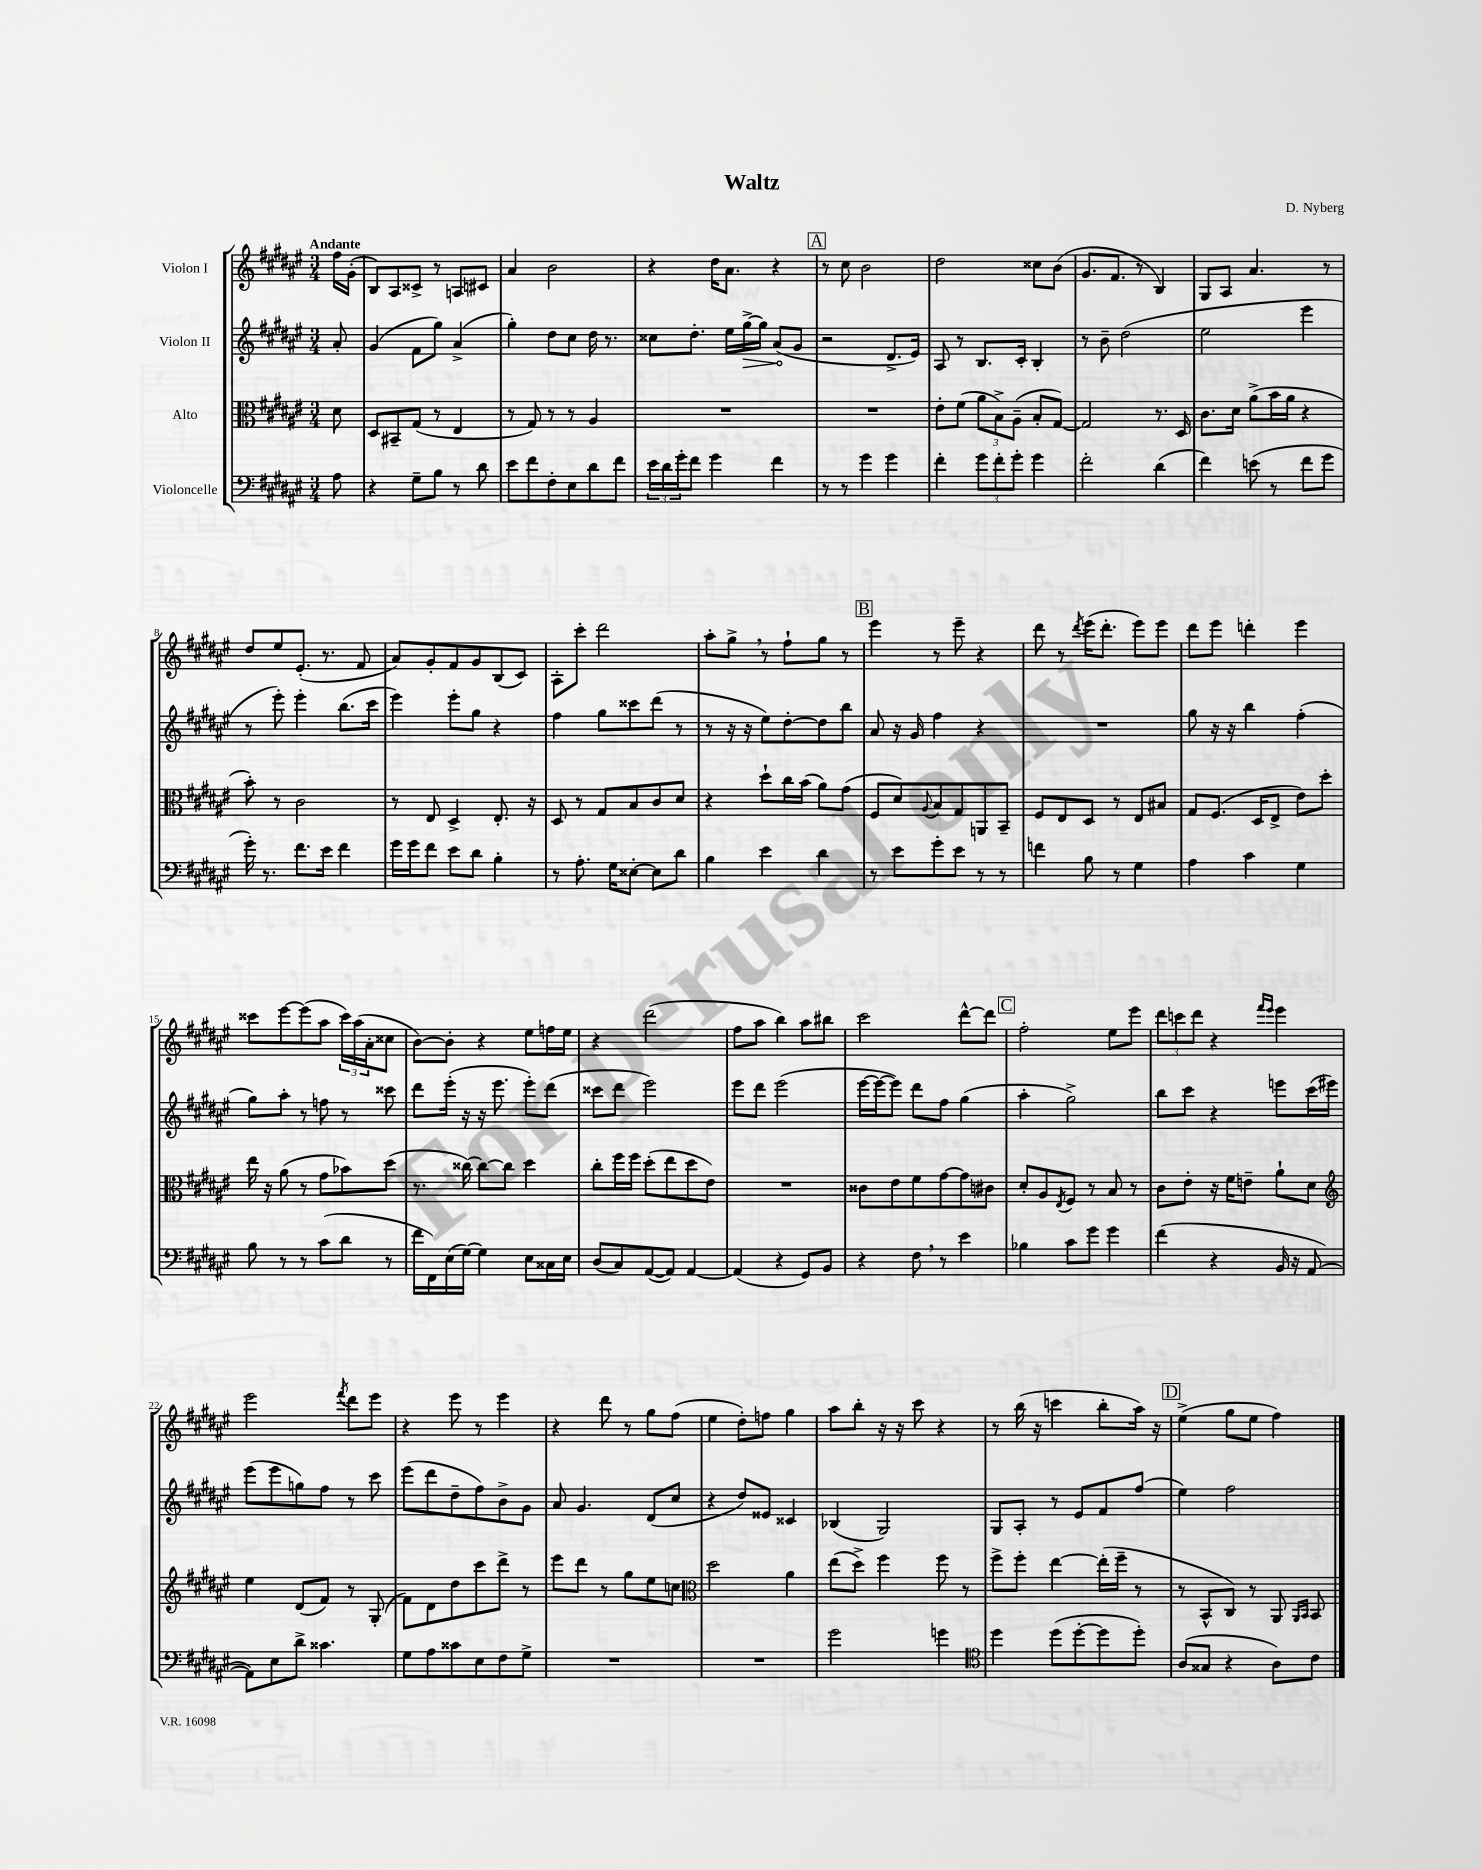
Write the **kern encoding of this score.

**kern	**kern	**kern	**dynam	**kern
*part4	*part3	*part2	*part2	*part1
*staff4	*staff3	*staff2	*staff2	*staff1
*I"Violoncelle	*I"Alto	*I"Violon II	*	*I"Violon I
*clefF4	*clefC3	*clefG2	*	*clefG2
*k[f#c#g#d#a#e#]	*k[f#c#g#d#a#e#]	*k[f#c#g#d#a#e#]	*	*k[f#c#g#d#a#e#]
*M3/4	*M3/4	*M3/4	*	*M3/4
=	=	=	=	=
!	!	!	!	!LO:TX:a:B:t=Andante
8A#\	8d#\	8a#'/	.	16ff#\LL
.	.	.	.	(16g#'\JJ
=1	=1	=1	=1	=1
4r	8D#/L	(4g#/	.	8B/L)
.	8BB#X~/	.	.	8A#/
8G#~\L	(8G#/J	8f#\L	.	8c##X^/J
8B\J	8r	8gg#\J)	.	8r
8r	4E#/	(4a#^/	.	8An/L
8d#\	.	.	.	8c#X/J
=2	=2	=2	=2	=2
8e#\L	8r	4gg#'\)	.	4a#/
8f#\	8G#/)	.	.	.
8F#'\	8r	8dd#\L	.	2b\
8E#\	8r	8cc#\J	.	.
8d#\	4A#/	16dd#\	.	.
.	.	8.r	.	.
8f#\J	.	.	.	.
=3	=3	=3	=3	=3
24e#\LL	2.r	8cc##X\L	.	4r
24d#\	.	.	.	.
24g#'\J	.	.	.	.
8f#\J	.	8.dd#'\J	.	.
4g#\	.	.	.	16dd#\KL
.	.	16ee#\LL	.	8.a#\J
!	!	!	!LO:HP:b	!
.	.	[16gg#^\	>	.
.	.	16gg#\JJ]	.	.
4f#\	.	(8a#/L	.	4r
.	.	8g#/J	]	.
!!LO:REH:place=s1:t=A
=4	=4	=4	=4	=4
8r	2.r	2r	.	8r
8r	.	.	.	8cc#\
4g#\	.	.	.	2b\
4g#\	.	8.d#^/L	.	.
.	.	16e#/Jk)	.	.
=5	=5	=5	=5	=5
4f#'\	8e#'\L	8A#/	.	2dd#\
.	(8f#\J	8r	.	.
12g#\L	12a#\L	8.B/L	.	.
12f#'\	12B^\)	.	.	.
12g#'\J	(12A#~\J	.	.	.
.	.	16c#'/Jk	.	.
4g#\	8B'/L	4B'/	.	8cc##X\L
.	[8G#/J)	.	.	(8b\J
=6	=6	=6	=6	=6
2f#'\	2G#/]	8r	.	8.g#/L
.	.	8b~\	.	.
.	.	.	.	8.f#/J
.	.	(2dd#\	.	.
.	.	.	.	8r
(4d#\	8.r	.	.	4B/)
.	16D#/	.	.	.
=7	=7	=7	=7	=7
4f#\)	8.c#\L	2ee#\	.	8G#/L
.	.	.	.	8A#/J
.	16d#\Jk	.	.	.
(8en\	(8a#^\L	.	.	4.a#/
8r	16b\L	.	.	.
.	16a#\JJ	.	.	.
8f#\L	4r	4eee#\	.	.
8g#\J	.	.	.	8r
!!LO:LB:g=z
=8	=8	=8	=8	=8
16g#'\)	8b'\)	8r	.	8dd#/L
8.r	.	.	.	.
.	8r	8eee#'\)	.	8ee#/
8.f#\L	2c#\	4eee#'\	.	(8.e#'/J
16e#\Jk	.	.	.	8.r
4f#\	.	(8.bb\L	.	.
.	.	.	.	8f#/
.	.	16ccc#\Jk	.	.
=9	=9	=9	=9	=9
16g#\LL	8r	4eee#\)	.	8a#/L)
16g#\J	.	.	.	.
8f#\J	8E#/	.	.	8g#'/
8e#\L	4D#^/	8eee#'\L	.	8f#/
8d#\J	.	8gg#\J	.	8g#/
4B'\	8.E#'/	4r	.	(8B/
.	.	.	.	8c#/J)
.	16r	.	.	.
=10	=10	=10	=10	=10
8r	8D#/	4ff#\	.	8A#'\L
8.A#'\	8r	.	.	8ccc#'\J
.	8G#/L	8gg#\L	.	2ddd#\
16G#\KL	.	.	.	.
[8E##X'\J	8B/	8ccc##X\	.	.
8E##\L]	8c#/	(8ddd#\J	.	.
8d#\J	8d#/J	8r	.	.
=11	=11	=11	=11	=11
4B\	4r	8r	.	8aa#'\L
.	.	16r	.	8gg#^,\J
.	.	16r	.	.
4e#\	8dd#`\L	8ee#\L)	.	8r
.	16cc#\L	[8dd#'\	.	8ff#`\L
.	(16b\JJ	.	.	.
4d#\	8a#\L)	8dd#\]	.	8gg#\J
.	(8g#\J	8bb\J	.	8r
!!LO:REH:place=s1:t=B
=12	=12	=12	=12	=12
8r	8F#/L	8a#/	.	4eee#\
8e#\L	8d#/)	16r	.	.
.	.	16g#/	.	.
.	8qqA#/	.	.	.
8g#'\	8B/	4ff#\	.	8r
8e#\J	8G#/	.	.	8eee#~\
8r	8AAn/	4r	.	4r
8r	8BB~/J	.	.	.
=13	=13	=13	=13	=13
4fn\	8F#/L	2.r	.	8ddd#\
.	8E#/	.	.	8r
.	.	.	.	8qddd#/
8B\	8D#/J	.	.	(16eee#\KL
.	.	.	.	8.ddd#'\J
8r	8r	.	.	.
4G#\	8E#/L	.	.	8eee#\L)
.	8B#X/J	.	.	8eee#\J
=14	=14	=14	=14	=14
4A#\	8G#/L	8gg#\	.	8ddd#\L
.	(8.F#/J	16r	.	8eee#\J
.	.	16r	.	.
4c#\	.	4bb\	.	4dddn'\
.	16D#/KL	.	.	.
.	8E#^/J	.	.	.
4G#\	8e#\L)	(4ff#'\	.	4eee#\
.	8dd#'\J	.	.	.
!!LO:LB:g=z
=15	=15	=15	=15	=15
8B\	16ee#\	8gg#\L)	.	8ccc##X\L
.	16r	.	.	.
8r	(8a#\	8aa#'\J	.	[8eee#\
8r	8r	8r	.	(8eee#\]
(8c#\L	8g#\L	8ffn\	.	8aa#\J
8d#\J	8b-X\)	8r	.	24ccc##\LL)
.	.	.	.	(24aa#\
.	.	.	.	24a#'\J
8r	(8dd#\J	8ccc##X\	.	8cc##X\J
=16	=16	=16	=16	=16
16f#\LL	8.r	8ddd#\L	.	[8b\L)
16FF#\)	.	.	.	.
(16E#\	.	(16eee#'\Jk	.	8b'\J]
[16G#\JJ)	[16cc##X\)	16r	.	.
4G#\]	8cc##\L_	16r	.	4r
.	.	8.eee#\	.	.
.	8cc##\J]	.	.	.
8E#\L	4dd#\	8eee#'\L)	.	8ee#\L
16C##X\L	.	(8ddd#\J	.	16ffn\L
16E#\JJ	.	.	.	16ee#\JJ
=17	=17	=17	=17	=17
(8D#/L	8cc#'\L	8ccc##X\L	.	4r
8C#/)	16ff#\L	8ddd#\J	.	.
.	16ff#\JJ	.	.	.
([8AA#/	(8dd#'\L	2eee#\)	.	(2ddd#\
8AA#/J])	8ee#\	.	.	.
[4AA#/	8dd#\	.	.	.
.	8e#\J)	.	.	.
=18	=18	=18	=18	=18
(4AA#/]	2.r	8eee#\L	.	8ff#\L
.	.	8ddd#\J	.	8aa#\J
4r	.	(2eee#\	.	4bb\)
8GG#/L)	.	.	.	8aa#\L
8BB/J	.	.	.	8bb#X\J
=19	=19	=19	=19	=19
4r	8c##X\L	[16eee#\LL	.	2ccc#\
.	.	16eee#\J_	.	.
.	8e#\	8eee#\J])	.	.
8F#,\	8f#\	8ddd#\L	.	.
8r	[8g#\	8ff#\J	.	.
4e#\	8g#\]	(4gg#\	.	[8ddd#^^\L
.	8c#X\J	.	.	8ddd#\J]
!!LO:REH:place=s1:t=C
=20	=20	=20	=20	=20
4B-X\	8d#'/L	4aa#'\	.	2ff#'\
.	8A#/	.	.	.
.	8qE#/	.	.	.
8c#\L	8F#/J	2gg#^\)	.	.
8g#\J	8r	.	.	.
4g#\	8B/	.	.	8ee#\L
.	8r	.	.	8eee#\J
=21	=21	=21	=21	=21
(4f#\	8c#\L	8bb\L	.	12ddd#\L
.	.	.	.	12cccn\
.	8e#'\J	8ccc#\J	.	.
.	.	.	.	12ddd#\J
4r	16r	4r	.	4r
.	16f#\KL	.	.	.
.	8en~\J	.	.	.
.	.	.	.	16qqfff#/LL
.	.	.	.	16qqeee#/JJ
16BB/	8a#`\L	8eeen\L	.	4eee#\
16r	.	.	.	.
[8AA#/	8d#\J	(16ccc#\L	.	.
.	.	16eee#X\JJ)	.	.
!!LO:LB:g=z
=22	=22	=22	=22	=22
*	*clefG2	*	*	*
8AA#\L])	4ee#\	(8eee#\L	.	2eee#\
8E#\	.	8eee#\	.	.
8d#^\J	(8d#/L	8ggn\)	.	.
4.c##X\	8f#/J)	8ff#\J	.	.
.	.	.	.	8qfff#/
.	8r	8r	.	8ddd#\L
.	(8G#'/	8ccc#\	.	8eee#\J
=23	=23	=23	=23	=23
8G#\L	8f#\L)	(8eee#\L	.	4r
8A#\	8d#\	8ddd#\	.	.
8c##X\	8dd#\	8dd#~\	.	8eee#\
8E#\	8ccc#\	8ff#\)	.	8r
8F#\	8ddd#^\J	8b^\	.	4eee#\
8G#^\J	8r	8g#\J	.	.
=24	=24	=24	=24	=24
2.r	8eee#\L	8a#/	.	4r
.	8ddd#\J	4.g#/	.	.
.	8r	.	.	8ddd#\
.	8gg#\L	.	.	8r
.	8ee#\	(8d#/L	.	8gg#\L
.	8ccn\J	8cc#/J	.	(8ff#\J
=25	=25	=25	=25	=25
*	*clefC3	*	*	*
2.r	2dd#\	4r	.	4ee#\
.	.	8dd#/L)	.	8dd#'\L)
.	.	8e##X/J	.	8ffn\J
.	4a#\	4c##X/	.	4gg#\
=26	=26	=26	=26	=26
2g#\	(8ee#\L	(4B-X/	.	8aa#\L
.	8dd#^\J)	.	.	8bb'\J
.	4ff#\	2G#/)	.	16r
.	.	.	.	16r
.	.	.	.	8ccc#\
4gn\	8ff#\	.	.	4r
.	8r	.	.	.
=27	=27	=27	=27	=27
*clefC4	*	*	*	*
4dd#\	8ff#^\L	8G#/L	.	8r
.	8ff#'\J	8A#'/J	.	(16bb\
.	.	.	.	16r
(8dd#\L	[4ee#\	8r	.	4cccn\
[8dd#'\	.	8e#/L	.	.
8dd#\]	(16ee#'\LL]	8f#/	.	8bb'\L
.	16ff#~\JJ	.	.	.
8dd#'\J)	8r	(8ff#/J	.	16aa#\Jk)
.	.	.	.	16r
!!LO:REH:place=s1:t=D
=28	=28	=28	=28	=28
(8A#/L	8r	4ee#\)	.	(4ee#^\
8G##X/J	8BB^^/L	.	.	.
4r	8C#/J)	2ff#\	.	8gg#\L
.	8r	.	.	8ee#\J
8A#\L)	8AA#/	.	.	4ff#\)
.	16qqAA#/LL	.	.	.
.	16qqBB/JJ	.	.	.
8c#\J	8BB/	.	.	.
==	==	==	==	==
*-	*-	*-	*-	*-
